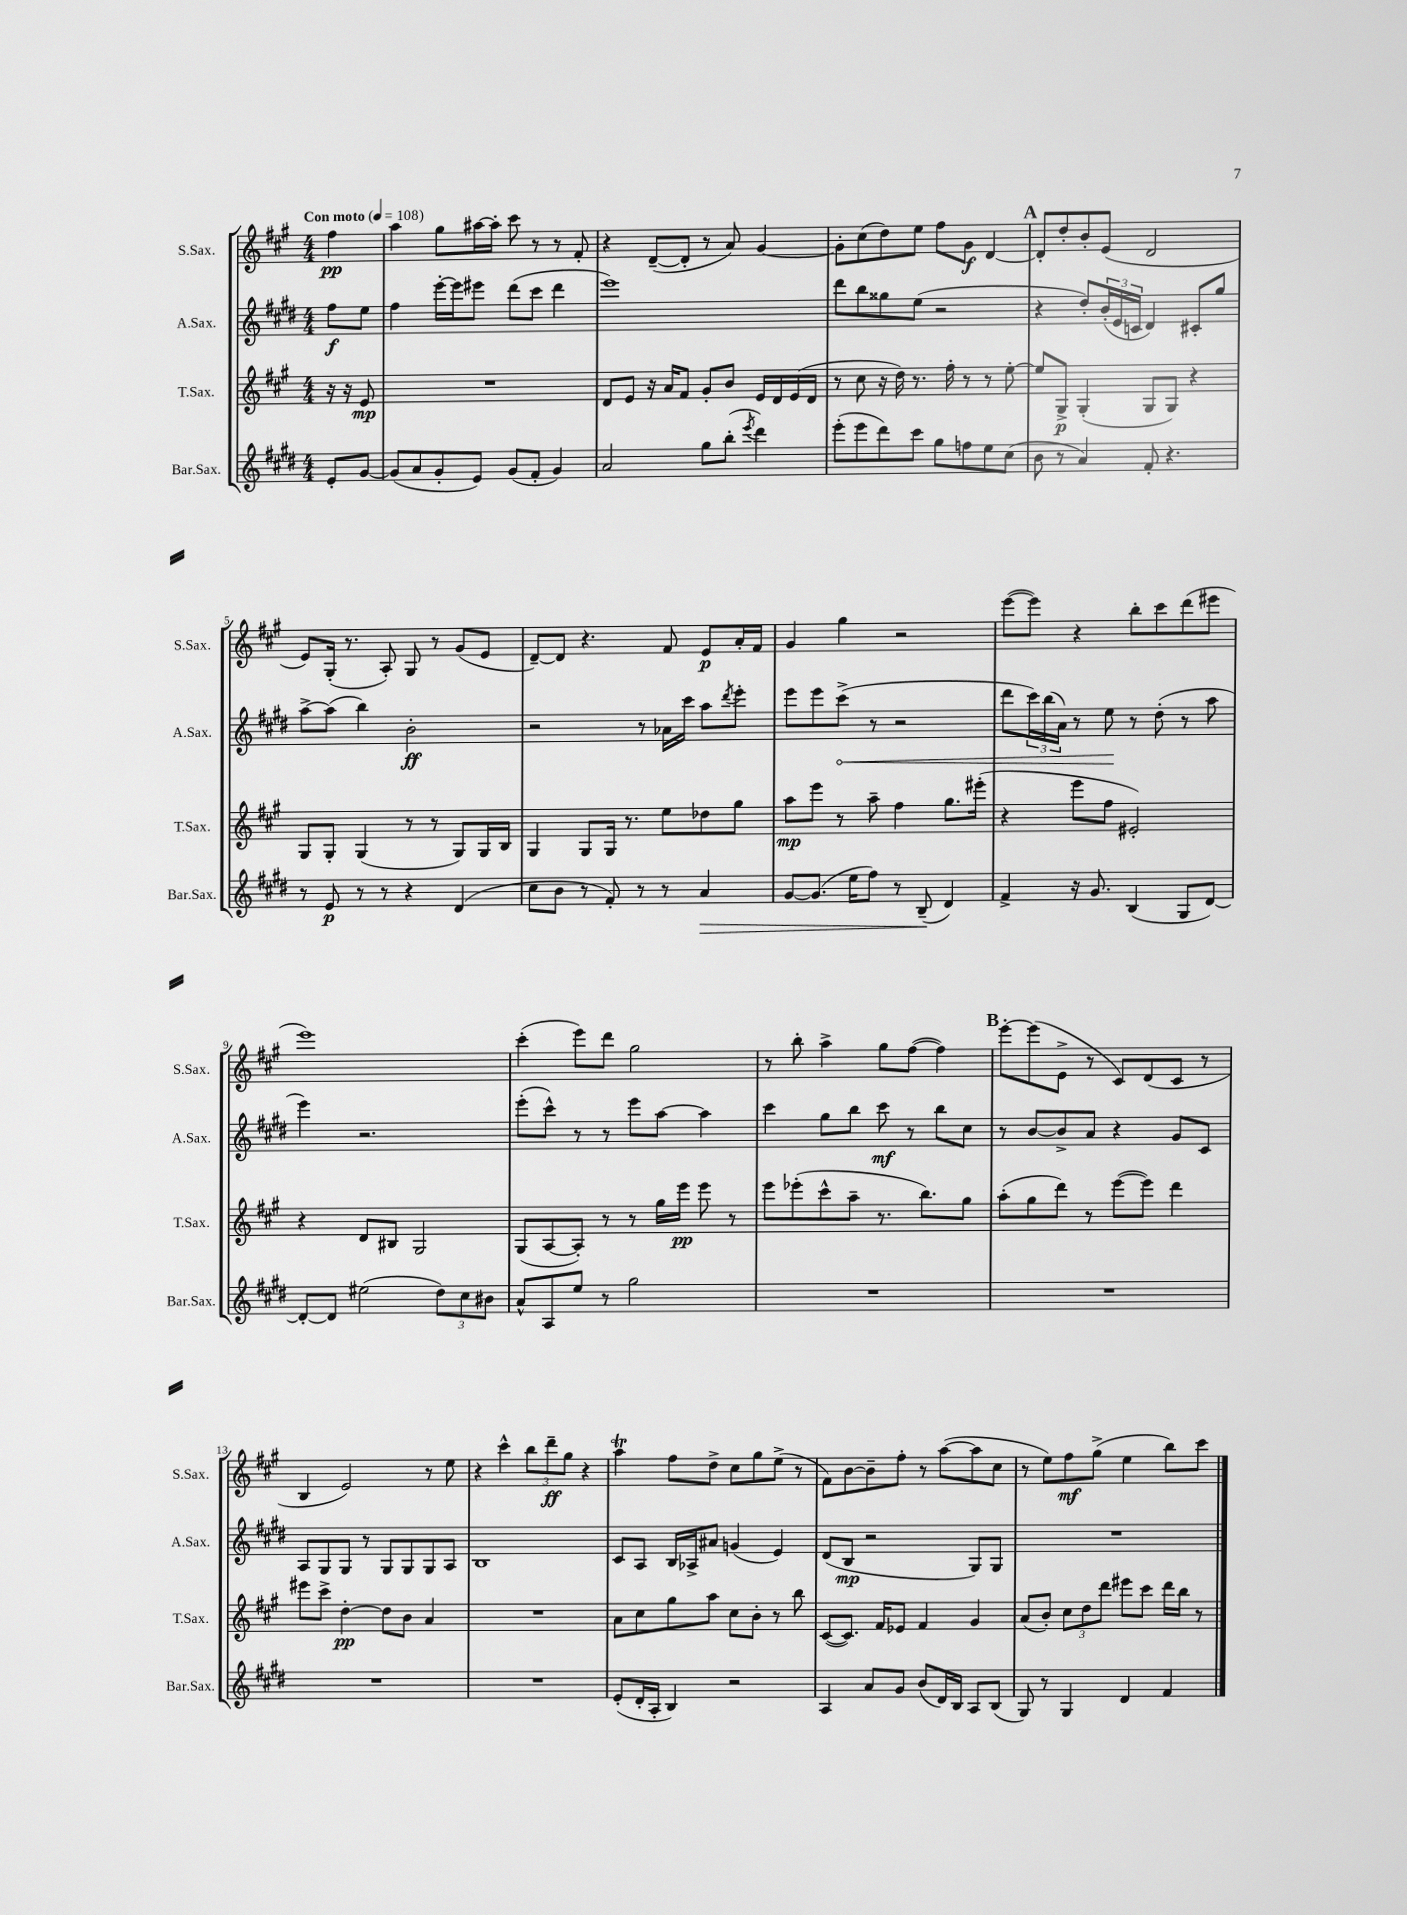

**kern	**dynam	**kern	**dynam	**kern	**dynam	**kern	**dynam
*part4	*part4	*part3	*part3	*part2	*part2	*part1	*part1
*staff4	*staff4	*staff3	*staff3	*staff2	*staff2	*staff1	*staff1
*I"Bar.Sax.	*	*I"T.Sax.	*	*I"A.Sax.	*	*I"S.Sax.	*
*I'Bar.Sax.	*	*I'T.Sax.	*	*I'A.Sax.	*	*I'S.Sax.	*
*clefG2	*	*clefG2	*	*clefG2	*	*clefG2	*
*k[f#c#g#d#]	*	*k[f#c#g#]	*	*k[f#c#g#d#]	*	*k[f#c#g#]	*
*M4/4	*	*M4/4	*	*M4/4	*	*M4/4	*
*MM108	*	*MM108	*	*MM108	*	*MM108	*
=	=	=	=	=	=	=	=
!	!	!	!	!	!	!LO:TX:a:B:t=Con moto	!
8e'/L	.	16r	.	8ff#\L	f	4ff#\	pp
.	.	16r	.	.	.	.	.
[8g#/J	.	8e/	mp	8ee\J	.	.	.
=1	=1	=1	=1	=1	=1	=1	=1
(8g#/L]	.	1r	.	4ff#\	.	4aa\	.
8a/	.	.	.	.	.	.	.
8g#'/	.	.	.	[16eee'\LL	.	8gg#\L	.
.	.	.	.	16eee\J]	.	.	.
8e/J)	.	.	.	8eee#X\J	.	[16aa#X\L	.
.	.	.	.	.	.	16aa#'\JJ]	.
(8g#/L	.	.	.	(8ddd#\L	.	8ccc#\	.
8f#'/J	.	.	.	8ccc#\J	.	8r	.
4g#/)	.	.	.	4ddd#\	.	8r	.
.	.	.	.	.	.	8f#'/	.
=2	=2	=2	=2	=2	=2	=2	=2
2a/	.	8d/L	.	1eee)	.	4r	.
.	.	8e/J	.	.	.	.	.
.	.	16r	.	.	.	([8d~/L	.
.	.	16a/KL	.	.	.	.	.
.	.	8f#/J	.	.	.	8d'/J]	.
8gg#\L	.	8g#'/L	.	.	.	8r	.
(8bb'\J	.	8b/J	.	.	.	8a/)	.
8qeee/	.	.	.	.	.	.	.
4ddd#\)	.	16e/LL	.	.	.	[4g#/	.
.	.	16d/	.	.	.	.	.
.	.	(16e/	.	.	.	.	.
.	.	16d/JJ	.	.	.	.	.
=3	=3	=3	=3	=3	=3	=3	=3
(8eee'\L	.	8r	.	8ddd#\L	.	8g#'\L]	.
8eee\	.	8cc#\	.	8bb\	.	(8cc#\	.
8ddd#\)	.	16r	.	8gg##X\	.	8dd\)	.
.	.	16dd\)	.	.	.	.	.
8ccc#\J	.	8.r	.	(8ee\J	.	8ee\J	.
8gg#\L	.	.	.	2r	.	8ff#\L	.
.	.	16ff#'\	.	.	.	.	.
8ffn\	.	8r	.	.	.	8g#\J	f
8ee\	.	8r	.	.	.	[4d/	.
(8cc#\J	.	[8ee'\	.	.	.	.	.
!!LO:REH:place=s1:t=A
=4	=4	=4	=4	=4	=4	=4	=4
8b\	.	8ee/L]	.	4r	.	8d'/L]	.
8r	.	8G#^/J	p	.	.	8dd'/	.
4a/)	.	(4G#'/	.	8dd#'/L)	.	8b'/	.
.	.	.	.	(24b'/L	.	(8e/J	.
.	.	.	.	24e/	.	.	.
.	.	.	.	24cn/JJ	.	.	.
8f#'/	.	8G#/L	.	4d#/)	.	2d/	.
4.r	.	8G#/J)	.	.	.	.	.
.	.	4r	.	8c#X'/L	.	.	.
.	.	.	.	8gg#/J	.	.	.
!!LO:LB:g=z
=5	=5	=5	=5	=5	=5	=5	=5
8r	.	8G#/L	.	[8aa^\L	.	8e/L)	.
8e/	p	8G#'/J	.	(8aa\J]	.	(16G#'/Jk	.
.	.	.	.	.	.	8.r	.
8r	.	(4G#/	.	4bb\)	.	.	.
8r	.	.	.	.	.	8A'/)	.
4r	.	8r	.	2b'\	ff	8G#/	.
.	.	8r	.	.	.	8r	.
(4d#/	.	8G#/L)	.	.	.	(8g#/L	.
.	.	16G#/L	.	.	.	8e/J	.
.	.	16B/JJ	.	.	.	.	.
=6	=6	=6	=6	=6	=6	=6	=6
8cc#\L	.	4G#/	.	2r	.	[8d~/L)	.
8b\J	.	.	.	.	.	8d/J]	.
8r	.	8G#/L	.	.	.	4.r	.
8f#'/)	.	16G#/Jk	.	.	.	.	.
.	.	8.r	.	.	.	.	.
8r	.	.	.	8r	.	.	.
8r	.	8ee\L	.	16a-X\LL	.	8f#/	.
.	.	.	.	16ccc#\JJ	.	.	.
!	!LO:HP:b	!	!	!	!	!	!
4a/	>	8dd-X\	.	8aa\L	.	8e/L	p
.	.	.	.	8qddd#/	.	.	.
.	.	8gg#\J	.	8eee'\J	.	16a'/L	.
.	.	.	.	.	.	16f#/JJ	.
=7	=7	=7	=7	=7	=7	=7	=7
[8g#/L	.	8aa\L	mp	8eee\L	.	4g#/	.
(8.g#/J]	.	8eee\J	.	8eee\	.	.	.
!	!	!	!	!	!LO:HP:b	!	!
.	.	8r	.	(8ccc#^\J	<	4gg#\	.
16ee\KL	.	.	.	.	.	.	.
8ff#\J)	.	8aa~\	.	8r	.	.	.
8r	.	4ff#\	.	2r	.	2r	.
(8B~/	.	.	.	.	.	.	.
4d#/)	]	8.gg#\L	.	.	.	.	.
.	.	(16eee#X'\Jk	.	.	.	.	.
=8	=8	=8	=8	=8	=8	=8	=8
4f#^/	.	4r	.	8ddd#\L	.	([8eee\L	.
.	.	.	.	24ccc#\L)	.	8eee\J])	.
.	.	.	.	(24bb\	.	.	.
.	.	.	.	24a\JJ)	.	.	.
16r	.	8eee\L	.	8r	.	4r	.
8.g#/	.	.	.	.	.	.	.
.	.	8ff#\J	.	8ee\	.	.	.
(4B/	.	2e#X'/)	.	8r	[	8bb'\L	.
.	.	.	.	(8dd#'\	.	8ccc#\	.
8G#/L	.	.	.	8r	.	(8ddd\	.
[8d#/J)	.	.	.	8aa\	.	8eee#X\J	.
!!LO:LB:g=z
=9	=9	=9	=9	=9	=9	=9	=9
8d#'/L_	.	4r	.	4eee\)	.	1eee)	.
8d#/J]	.	.	.	.	.	.	.
(2ee#X\	.	8d/L	.	2.r	.	.	.
.	.	8B#X/J	.	.	.	.	.
.	.	2G#/	.	.	.	.	.
12dd#\L)	.	.	.	.	.	.	.
12cc#\	.	.	.	.	.	.	.
12b#X\J	.	.	.	.	.	.	.
=10	=10	=10	=10	=10	=10	=10	=10
8a^^/L	.	(8G#/L	.	(8eee'\L	.	(4ccc#'\	.
8A/	.	[8A/	.	8ccc#^^\J)	.	.	.
8ee/J	.	8A'/J])	.	8r	.	8eee\L)	.
8r	.	8r	.	8r	.	8ddd\J	.
2gg#\	.	8r	.	8eee\L	.	2gg#\	.
.	.	16gg#\LL	.	[8aa\J	.	.	.
.	.	16eee\JJ	pp	.	.	.	.
.	.	8eee\	.	4aa\]	.	.	.
.	.	8r	.	.	.	.	.
=11	=11	=11	=11	=11	=11	=11	=11
1r	.	8eee\L	.	4ccc#\	.	8r	.
.	.	(8eee-X'\	.	.	.	8bb'\	.
.	.	8ccc#^^\	.	8gg#\L	.	4aa^\	.
.	.	8aa~\J	.	8bb\J	.	.	.
.	.	8.r	.	8ccc#\	mf	8gg#\L	.
.	.	.	.	8r	.	([8ff#\J	.
.	.	8.bb\L)	.	.	.	.	.
.	.	.	.	8bb\L	.	4ff#\])	.
.	.	8gg#\J	.	8cc#\J	.	.	.
!!LO:REH:place=s1:t=B
=12	=12	=12	=12	=12	=12	=12	=12
1r	.	(8aa'\L	.	8r	.	[8eee'\L	.
.	.	8gg#\	.	[8b/L	.	(8eee\]	.
.	.	8ddd\J)	.	8b^/]	.	8e^\J	.
.	.	8r	.	8a/J	.	8r	.
.	.	([8eee\L	.	4r	.	8c#/L)	.
.	.	8eee\J])	.	.	.	(8d/	.
.	.	4ddd\	.	8g#/L	.	8c#/J	.
.	.	.	.	8c#/J	.	8r	.
!!LO:LB:g=z
=13	=13	=13	=13	=13	=13	=13	=13
1r	.	8eee#X\L	.	8A/L	.	4B/	.
.	.	8ccc#^\J	.	8G#/	.	.	.
.	.	[4dd'\	pp	8G#/J	.	2e/)	.
.	.	.	.	8r	.	.	.
.	.	8dd\L]	.	8G#/L	.	.	.
.	.	8b\J	.	8G#/	.	.	.
.	.	4a/	.	8G#/	.	8r	.
.	.	.	.	8A/J	.	8ee\	.
=14	=14	=14	=14	=14	=14	=14	=14
1r	.	1r	.	1B	.	4r	.
.	.	.	.	.	.	4ccc#^^\	.
.	.	.	.	.	.	12bb\L	.
.	.	.	.	.	.	12ddd~\	ff
.	.	.	.	.	.	12gg#\J	.
.	.	.	.	.	.	4r	.
=15	=15	=15	=15	=15	=15	=15	=15
(8e'/L	.	8a\L	.	8c#/L	.	4aaT\	.
16d#'/L	.	8cc#\	.	8A/J	.	.	.
16A'/JJ	.	.	.	.	.	.	.
4B/)	.	8gg#\	.	16B/LL	.	8ff#\L	.
.	.	.	.	16A-X^/J	.	.	.
.	.	8aa\J	.	8a#X/J	.	8dd^\J	.
2r	.	8cc#\L	.	(4gn/	.	8cc#\L	.
.	.	8b'\J	.	.	.	8gg#\	.
.	.	8r	.	4e/)	.	(8ee^\J	.
.	.	8bb\	.	.	.	8r	.
=16	=16	=16	=16	=16	=16	=16	=16
4A/	.	([8c#/L	.	(8d#/L	.	8f#\L)	.
.	.	8.c#/J])	.	8B/J	mp	[8b\	.
8a/L	.	.	.	2r	.	8b~\]	.
.	.	16f#/KL	.	.	.	.	.
8g#/J	.	8e-X/J	.	.	.	8ff#'\J	.
(8b/L	.	4f#/	.	.	.	8r	.
16d#/L)	.	.	.	.	.	([8aa\L	.
16B/JJ	.	.	.	.	.	.	.
8A/L	.	4g#/	.	8G#/L)	.	8aa\]	.
(8B/J	.	.	.	8G#/J	.	8cc#\J	.
=17	=17	=17	=17	=17	=17	=17	=17
8G#/)	.	(8a/L	.	1r	.	8r	.
8r	.	8b'/J)	.	.	.	8ee\L)	.
4G#/	.	12cc#\L	.	.	.	8ff#\	mf
.	.	12dd\	.	.	.	.	.
.	.	.	.	.	.	(8gg#^\J	.
.	.	12ddd\J	.	.	.	.	.
4d#/	.	8eee#X\L	.	.	.	4ee\	.
.	.	8ccc#\J	.	.	.	.	.
4f#/	.	16ddd\LL	.	.	.	8bb\L)	.
.	.	16bb\JJ	.	.	.	.	.
.	.	8r	.	.	.	8ccc#\J	.
==	==	==	==	==	==	==	==
*-	*-	*-	*-	*-	*-	*-	*-
